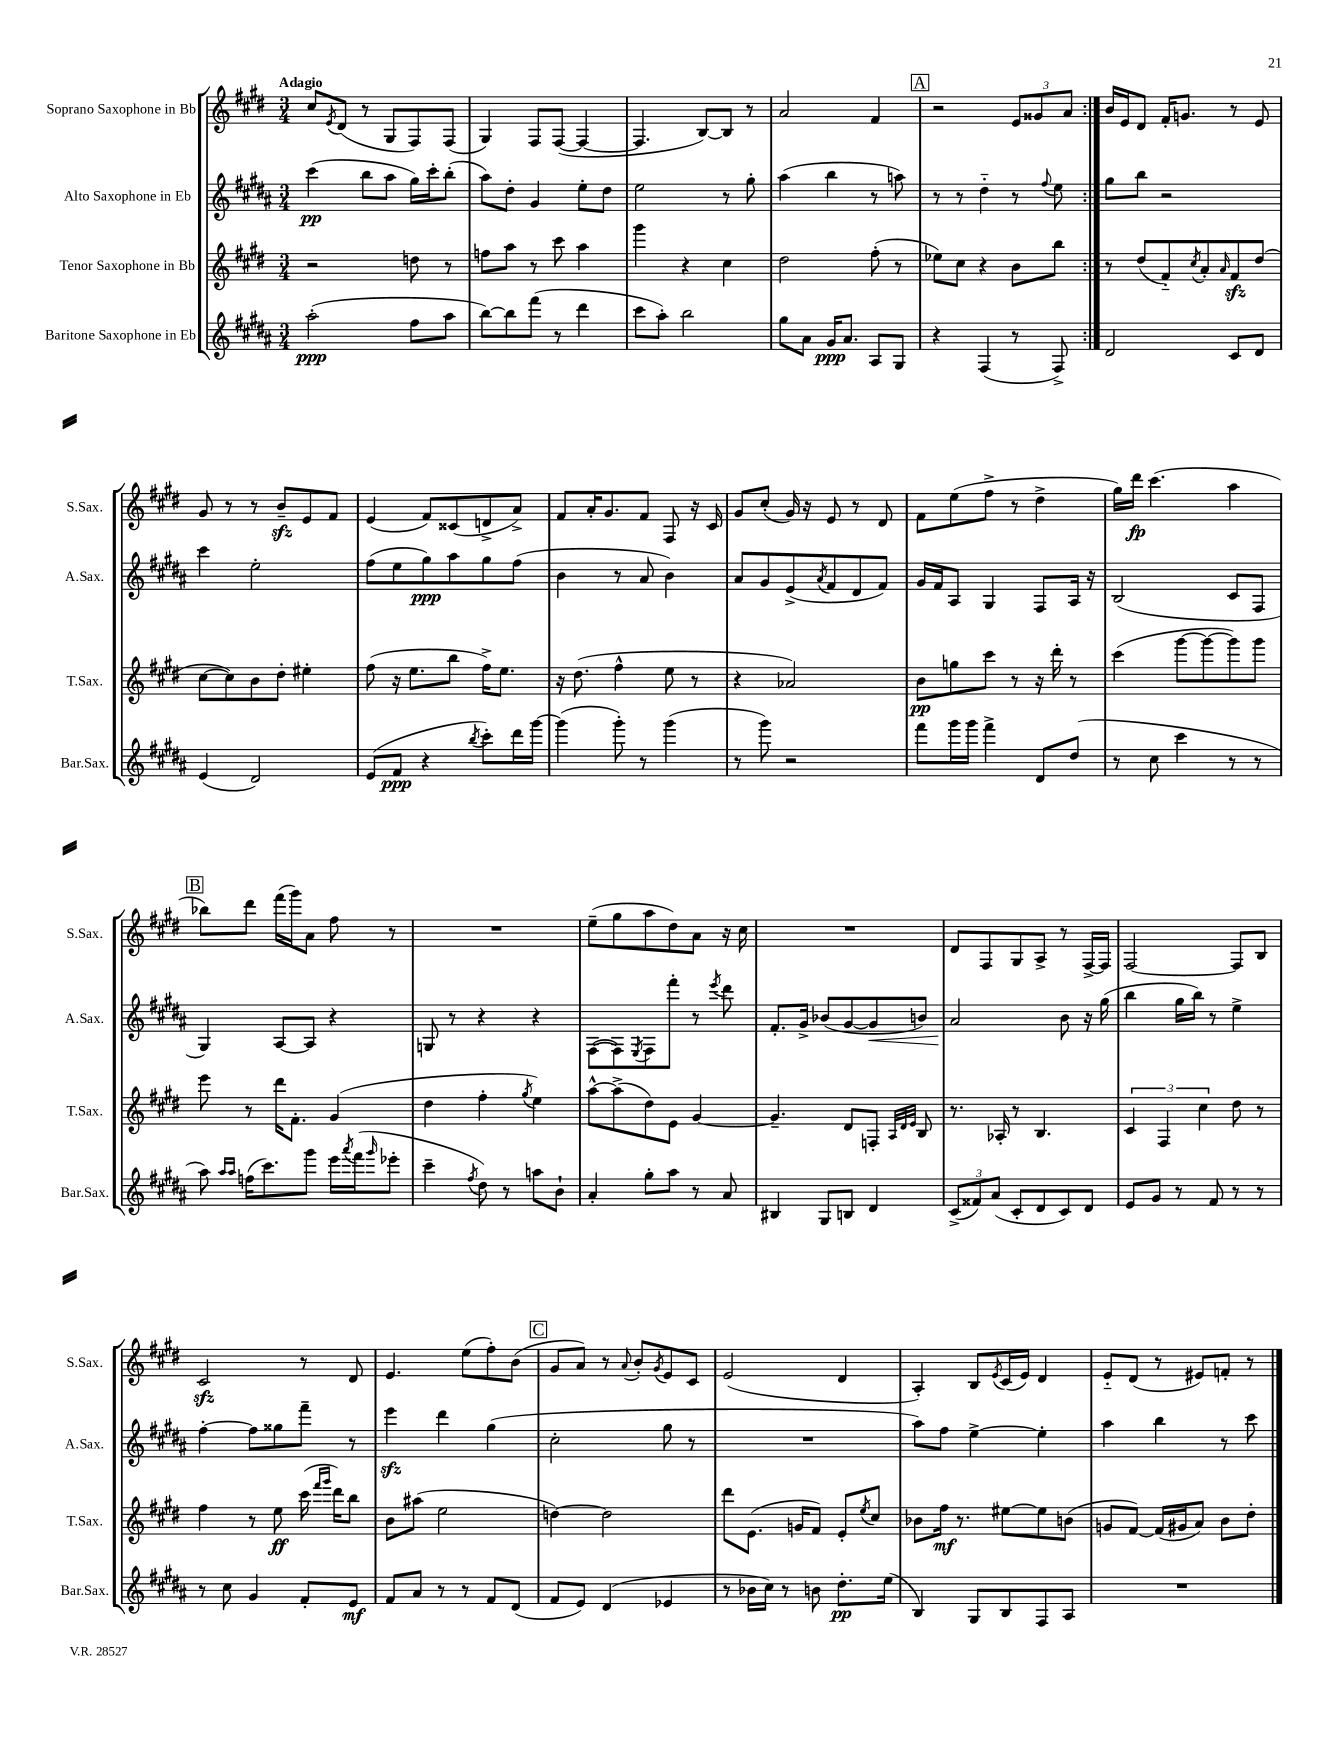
<<
\new StaffGroup <<
\new Staff = "s0" \with { instrumentName = "Soprano Saxophone in Bb" shortInstrumentName = "S.Sax." } {
    \clef treble \key e \major \numericTimeSignature \time 3/4 \tempo "Adagio"
    \repeat volta 2 { cis''8 \acciaccatura { e'8 } dis'8( r8 gis8 fis8) fis8( |
    gis4) fis8 fis8~( fis4~ |
    fis4. b8~) b8 r8 |
    a'2 fis'4 |
    \mark \markup { \box "A" } r2 \tuplet 3/2 { e'8 gisis'8 a'8 } | }
    b'16 e'16 dis'8 fis'16-. g'8. r8 e'8 |
    gis'8 r8 r8 b'8--\sfz e'8 fis'8 |
    e'4( fis'8) cisis'8( d'8-> a'8->) |
    fis'8 a'16-. gis'8. fis'8 fis8 r16 cis'16 |
    gis'8 cis''8-.( gis'16) r16 e'8 r8 dis'8 |
    fis'8 e''8( fis''8-> r8 dis''4-> |
    gis''16) dis'''16\fp cis'''4.( a''4 |
    \mark \markup { \box "B" } bes''8) dis'''8 fis'''16( gis'''16) a'8 fis''8 r8 |
    R2. |
    e''8--( gis''8 a''8 dis''8) a'8 r16 cis''16 |
    R2. |
    dis'8 fis8 gis8 a8-> r8 fis16~-> fis16 |
    fis2~ fis8 b8 |
    cis'2\sfz r8 dis'8 |
    e'4. e''8( fis''8-.) b'8( |
    \mark \markup { \box "C" } gis'8 a'8) r8 \appoggiatura { a'8 } b'8-. \acciaccatura { gis'8 } e'8 cis'8 |
    e'2( dis'4 |
    a4-.) b8 \acciaccatura { e'8 } cis'16( e'16) dis'4 |
    e'8-_ dis'8( r8 eis'8) f'8-. r8 \bar "|." |
}
\new Staff = "s1" \with { instrumentName = "Alto Saxophone in Eb" shortInstrumentName = "A.Sax." } {
    \clef treble \key b \major \numericTimeSignature \time 3/4
    \repeat volta 2 { cis'''4\pp( b''8 ais''8 gis''16) cis'''16-. b''8-.( |
    ais''8) dis''8-. gis'4 e''8-. dis''8 |
    e''2 r8 gis''8-. |
    ais''4( b''4 r8 a''8) |
    \mark \markup { \box "A" } r8 r8 dis''4-_ r8 \appoggiatura { fis''8 } e''8 | }
    gis''8 b''8 r2 |
    cis'''4 e''2-. |
    fis''8( e''8 gis''8\ppp) ais''8 gis''8 fis''8( |
    b'4 r8 ais'8 b'4) |
    ais'8 gis'8 e'8->( \acciaccatura { ais'8 } fis'8 dis'8 fis'8) |
    gis'16 fis'16 ais8 gis4 fis8 ais16 r16 |
    b2( cis'8 fis8 |
    \mark \markup { \box "B" } gis4) ais8~ ais8 r4 |
    g8 r8 r4 r4 |
    fis8~( fis8) \acciaccatura { e8 } fis8 fis'''8-. r8 \acciaccatura { e'''8 } dis'''8 |
    fis'8.-. gis'16-> bes'8( gis'8~ gis'8\< b'8) |
    ais'2\! b'8 r16 gis''16( |
    b''4 gis''16 b''16) r8 e''4-> |
    fis''4~-. fis''8 gisis''8 fis'''8-- r8 |
    e'''4\sfz dis'''4 gis''4( |
    \mark \markup { \box "C" } cis''2-. gis''8 r8 |
    R2. |
    ais''8) fis''8 e''4~-> e''4-. |
    ais''4 b''4 r8 cis'''8 \bar "|." |
}
\new Staff = "s2" \with { instrumentName = "Tenor Saxophone in Bb" shortInstrumentName = "T.Sax." } {
    \clef treble \key e \major \numericTimeSignature \time 3/4
    \repeat volta 2 { r2 d''8 r8 |
    f''8 a''8 r8 cis'''8 a''4 |
    gis'''4 r4 cis''4 |
    dis''2 fis''8-.( r8 |
    \mark \markup { \box "A" } ees''8) cis''8 r4 b'8 b''8 | }
    r8 dis''8( fis'8-_) \acciaccatura { cis''8 } a'8-. \grace { a'16 } fis'8\sfz dis''8( |
    cis''8~ cis''8) b'8 dis''8-. eis''4-. |
    fis''8( r16 e''8. b''8 fis''16->) e''8. |
    r16 dis''8.( fis''4-^ e''8 r8 |
    r4 aes'2) |
    b'8\pp g''8 cis'''8 r8 r16 dis'''16-. r8 |
    cis'''4( gis'''8~ gis'''8~ gis'''8) gis'''8 |
    \mark \markup { \box "B" } e'''8 r8 dis'''16 fis'8.-. gis'4( |
    dis''4 fis''4-. \acciaccatura { gis''8 } e''4) |
    a''8~-^ a''8->( dis''8) e'8 gis'4~ |
    gis'4.-- dis'8 f8-. \grace { a32 dis'32 e'32 } b8 |
    r8. aes16-. r8 b4. |
    \tuplet 3/2 { cis'4 fis4 cis''4 } dis''8 r8 |
    fis''4 r8 e''8\ff cis'''16( \grace { fis'''16 gis'''16 } dis'''16) b''8 |
    b'8 ais''8( e''2 |
    \mark \markup { \box "C" } d''4~) d''2 |
    dis'''8 e'8.( g'16 fis'8) e'8-. \acciaccatura { e''8 } cis''8 |
    bes'8 fis''16\mf r8. eis''8~ eis''8 b'8( |
    g'8 fis'8~) fis'16( gis'16 a'8) b'8 dis''8-. \bar "|." |
}
\new Staff = "s3" \with { instrumentName = "Baritone Saxophone in Eb" shortInstrumentName = "Bar.Sax." } {
    \clef treble \key b \major \numericTimeSignature \time 3/4
    \repeat volta 2 { ais''2-.\ppp( fis''8 ais''8 |
    b''8~) b''8 fis'''8( r8 dis'''4 |
    cis'''8 ais''8-.) b''2 |
    gis''8 ais'8 gis'16\ppp ais'8. ais8 gis8 |
    \mark \markup { \box "A" } r4 fis4( r8 fis8->) | }
    dis'2 cis'8 dis'8 |
    e'4( dis'2) |
    e'8( fis'8\ppp r4 \acciaccatura { b''8 } cis'''8-.) dis'''16 gis'''16~ |
    gis'''4( gis'''8-.) r8 gis'''4( |
    r8 gis'''8) r2 |
    fis'''8 gis'''16 gis'''16 fis'''4-> dis'8 dis''8( |
    r8 cis''8 cis'''4 r8 r8 |
    \mark \markup { \box "B" } ais''8) \grace { ais''16 ais''16 } f''16( cis'''8.) gis'''8 e'''16 \acciaccatura { ais'''8 } fis'''16( \grace { gis'''16 } ees'''8-. |
    cis'''4-- \acciaccatura { fis''8 } dis''8) r8 a''8 b'8-! |
    ais'4-. gis''8-. ais''8 r8 ais'8 |
    bis4 gis8 b8 dis'4 |
    \tuplet 3/2 { cis'8->( fisis'8) ais'8( } cis'8-. dis'8 cis'8) dis'8 |
    e'8 gis'8 r8 fis'8 r8 r8 |
    r8 cis''8 gis'4 fis'8-. e'8\mf |
    fis'8 ais'8 r8 r8 fis'8 dis'8( |
    \mark \markup { \box "C" } fis'8 e'8) dis'4( ees'4 |
    r8 bes'16 cis''16) r8 b'8 dis''8.-.\pp e''16( |
    b4) gis8 b8 fis8 ais8 |
    R2. \bar "|." |
}
>>
>>
\layout { \context { \Score \remove "Bar_number_engraver" } }
